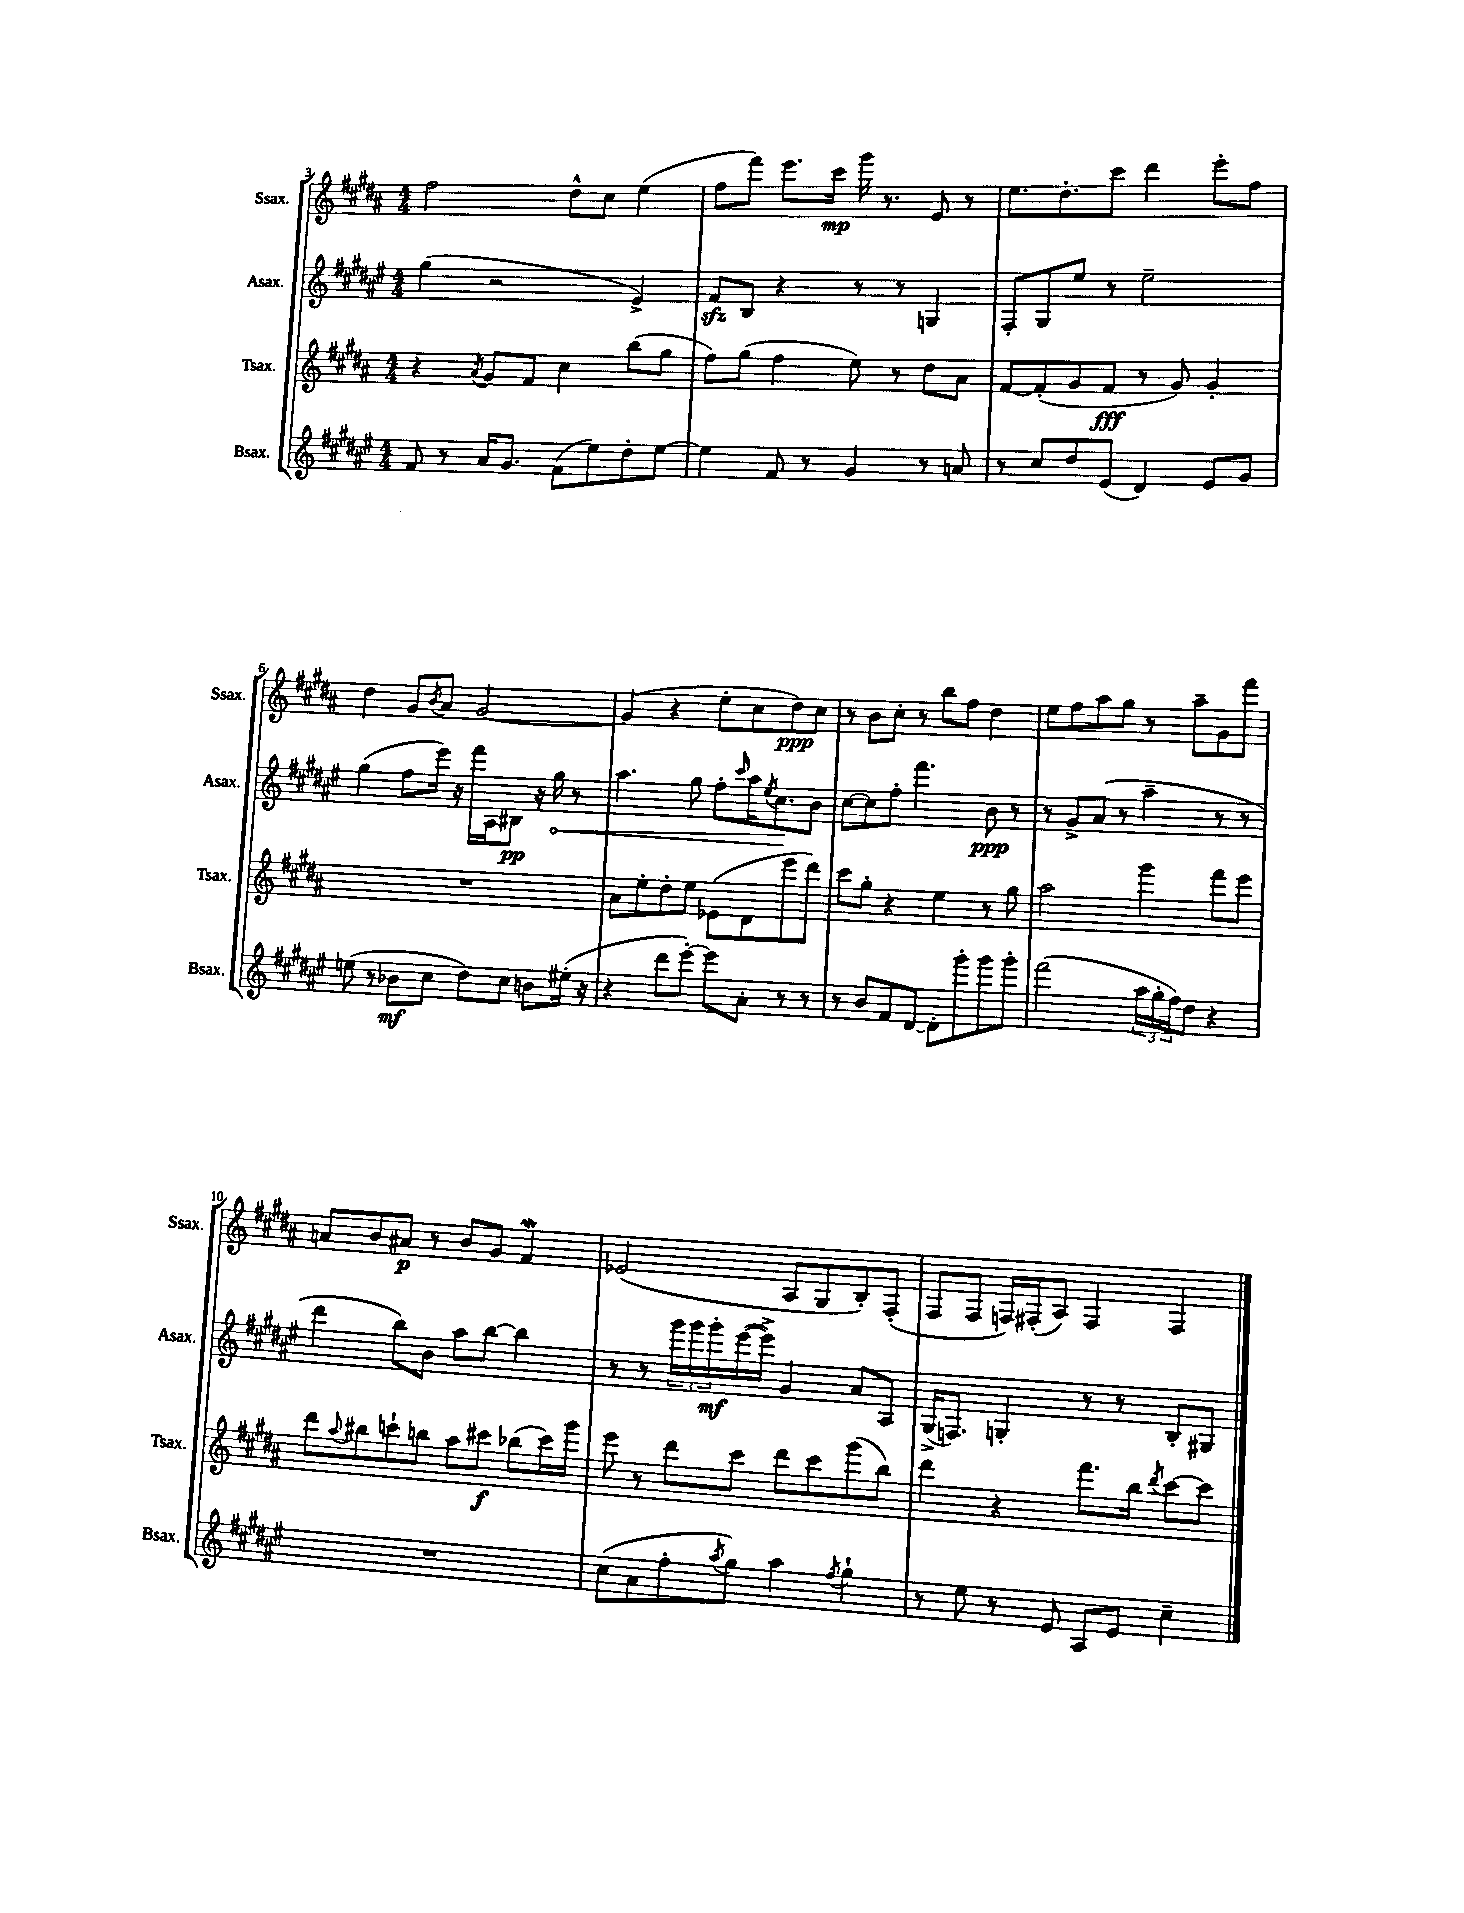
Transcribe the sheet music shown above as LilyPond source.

<<
\new StaffGroup <<
\new Staff = "s0" \with { instrumentName = "Ssax." shortInstrumentName = "Ssax." } {
    \clef treble \key b \major \numericTimeSignature \time 4/4
    fis''2 dis''8-^ cis''8 e''4( |
    fis''8 fis'''8) e'''8. cis'''16\mp gis'''16 r8. e'8 r8 |
    e''8. dis''8.-. cis'''8 dis'''4 e'''8-. fis''8 |
    dis''4 gis'8 \acciaccatura { b'8 } ais'8 gis'2~ |
    gis'4( r4 e''8-. cis''8 dis''8\ppp) cis''8 |
    r8 b'8 cis''8-. r8 b''8 fis''8 dis''4 |
    e''8 fis''8 ais''8 gis''8 r8 ais''8-- gis'8 fis'''8 |
    a'8 b'8 ais'8\p r8 b'8 gis'8 fis'4\mordent |
    ees'2( ais8 gis8 b8-.) fis8-.( |
    fis8 fis8 f16) fis16-.( ais8) fis4 fis4 \bar "|." |
}
\new Staff = "s1" \with { instrumentName = "Asax." shortInstrumentName = "Asax." } {
    \clef treble \key fis \major \numericTimeSignature \time 4/4
    gis''4( r2 eis'4->) |
    fis'8\sfz b8 r4 r8 r8 g4 |
    fis8-. gis8 eis''8 r8 eis''2-- |
    gis''4( fis''8 eis'''16) r16 fis'''16 ais16 bis8\pp r16 \once \override Hairpin.circled-tip = ##t gis''16\< r8 |
    ais''4. gis''8 fis''8-. \grace { cis'''16 } ais''16 \acciaccatura { eis''8 } cis''8.\! b'8 |
    cis''8~ cis''8 fis''8-. fis'''4. b'8\ppp r8 |
    r8 gis'8-> ais'8( r8 ais''4-- r8 r8 |
    dis'''4 b''8) b'8 ais''8 b''8~ b''4 |
    r8 r8 \tuplet 3/2 { gis'''16 gis'''16 gis'''16-.\mf } eis'''16~( eis'''16->) gis'4 ais'8 ais8 |
    gis16->( f8.) g4-. r8 r8 b8-. gis8 \bar "|." |
}
\new Staff = "s2" \with { instrumentName = "Tsax." shortInstrumentName = "Tsax." } {
    \clef treble \key b \major \numericTimeSignature \time 4/4
    r4 \acciaccatura { ais'8 } gis'8 fis'8 cis''4 b''8( gis''8 |
    fis''8) gis''8( fis''4 e''8) r8 dis''8 ais'8 |
    fis'8~ fis'8-.( gis'8 fis'8\fff r8 gis'8) gis'4-. |
    R1 |
    ais'8 e''8-. dis''8-. e''8 ees'8( dis'8 e'''8 dis'''8) |
    cis'''8 gis''8-. r4 e''4 r8 gis''8 |
    ais''2 gis'''4 fis'''8 e'''8 |
    dis'''8 \appoggiatura { ais''8 } bis''8 c'''8-! b''8 ais''8 cis'''8\f bes''8( cis'''16) gis'''16 |
    e'''8 r8 dis'''8 cis'''8 dis'''8 cis'''8 gis'''8( b''8) |
    dis'''4 r4 fis'''8. b''16 \acciaccatura { dis'''8 } cis'''8~ cis'''8 \bar "|." |
}
\new Staff = "s3" \with { instrumentName = "Bsax." shortInstrumentName = "Bsax." } {
    \clef treble \key fis \major \numericTimeSignature \time 4/4
    fis'8 r8 ais'16 gis'8. fis'8( eis''8) dis''8-. eis''8~ |
    eis''4 fis'8 r8 gis'4 r8 a'8 |
    r8 cis''8 dis''8 eis'8( dis'4) eis'8 gis'8 |
    e''8( r8 bes'8\mf cis''8 dis''8) cis''8 b'8 eis''16-.( r16 |
    r4 dis'''8 eis'''8~-.) eis'''8 ais'8-. r8 r8 |
    r8 b'8 fis'8 dis'8~ dis'8-. gis'''8-. gis'''8 gis'''8-. |
    fis'''2( \tuplet 3/2 { ais''16 gis''16-. fis''16) } dis''8 r4 |
    R1 |
    cis''8( ais'8 fis''8-. \acciaccatura { ais''8 } gis''8) ais''4 \acciaccatura { fis''8 } gis''4-! |
    r8 eis''8 r8 eis'8 ais8 eis'8 cis''4-- \bar "|." |
}
>>
>>
\layout { \context { \Score currentBarNumber = #3 } }
